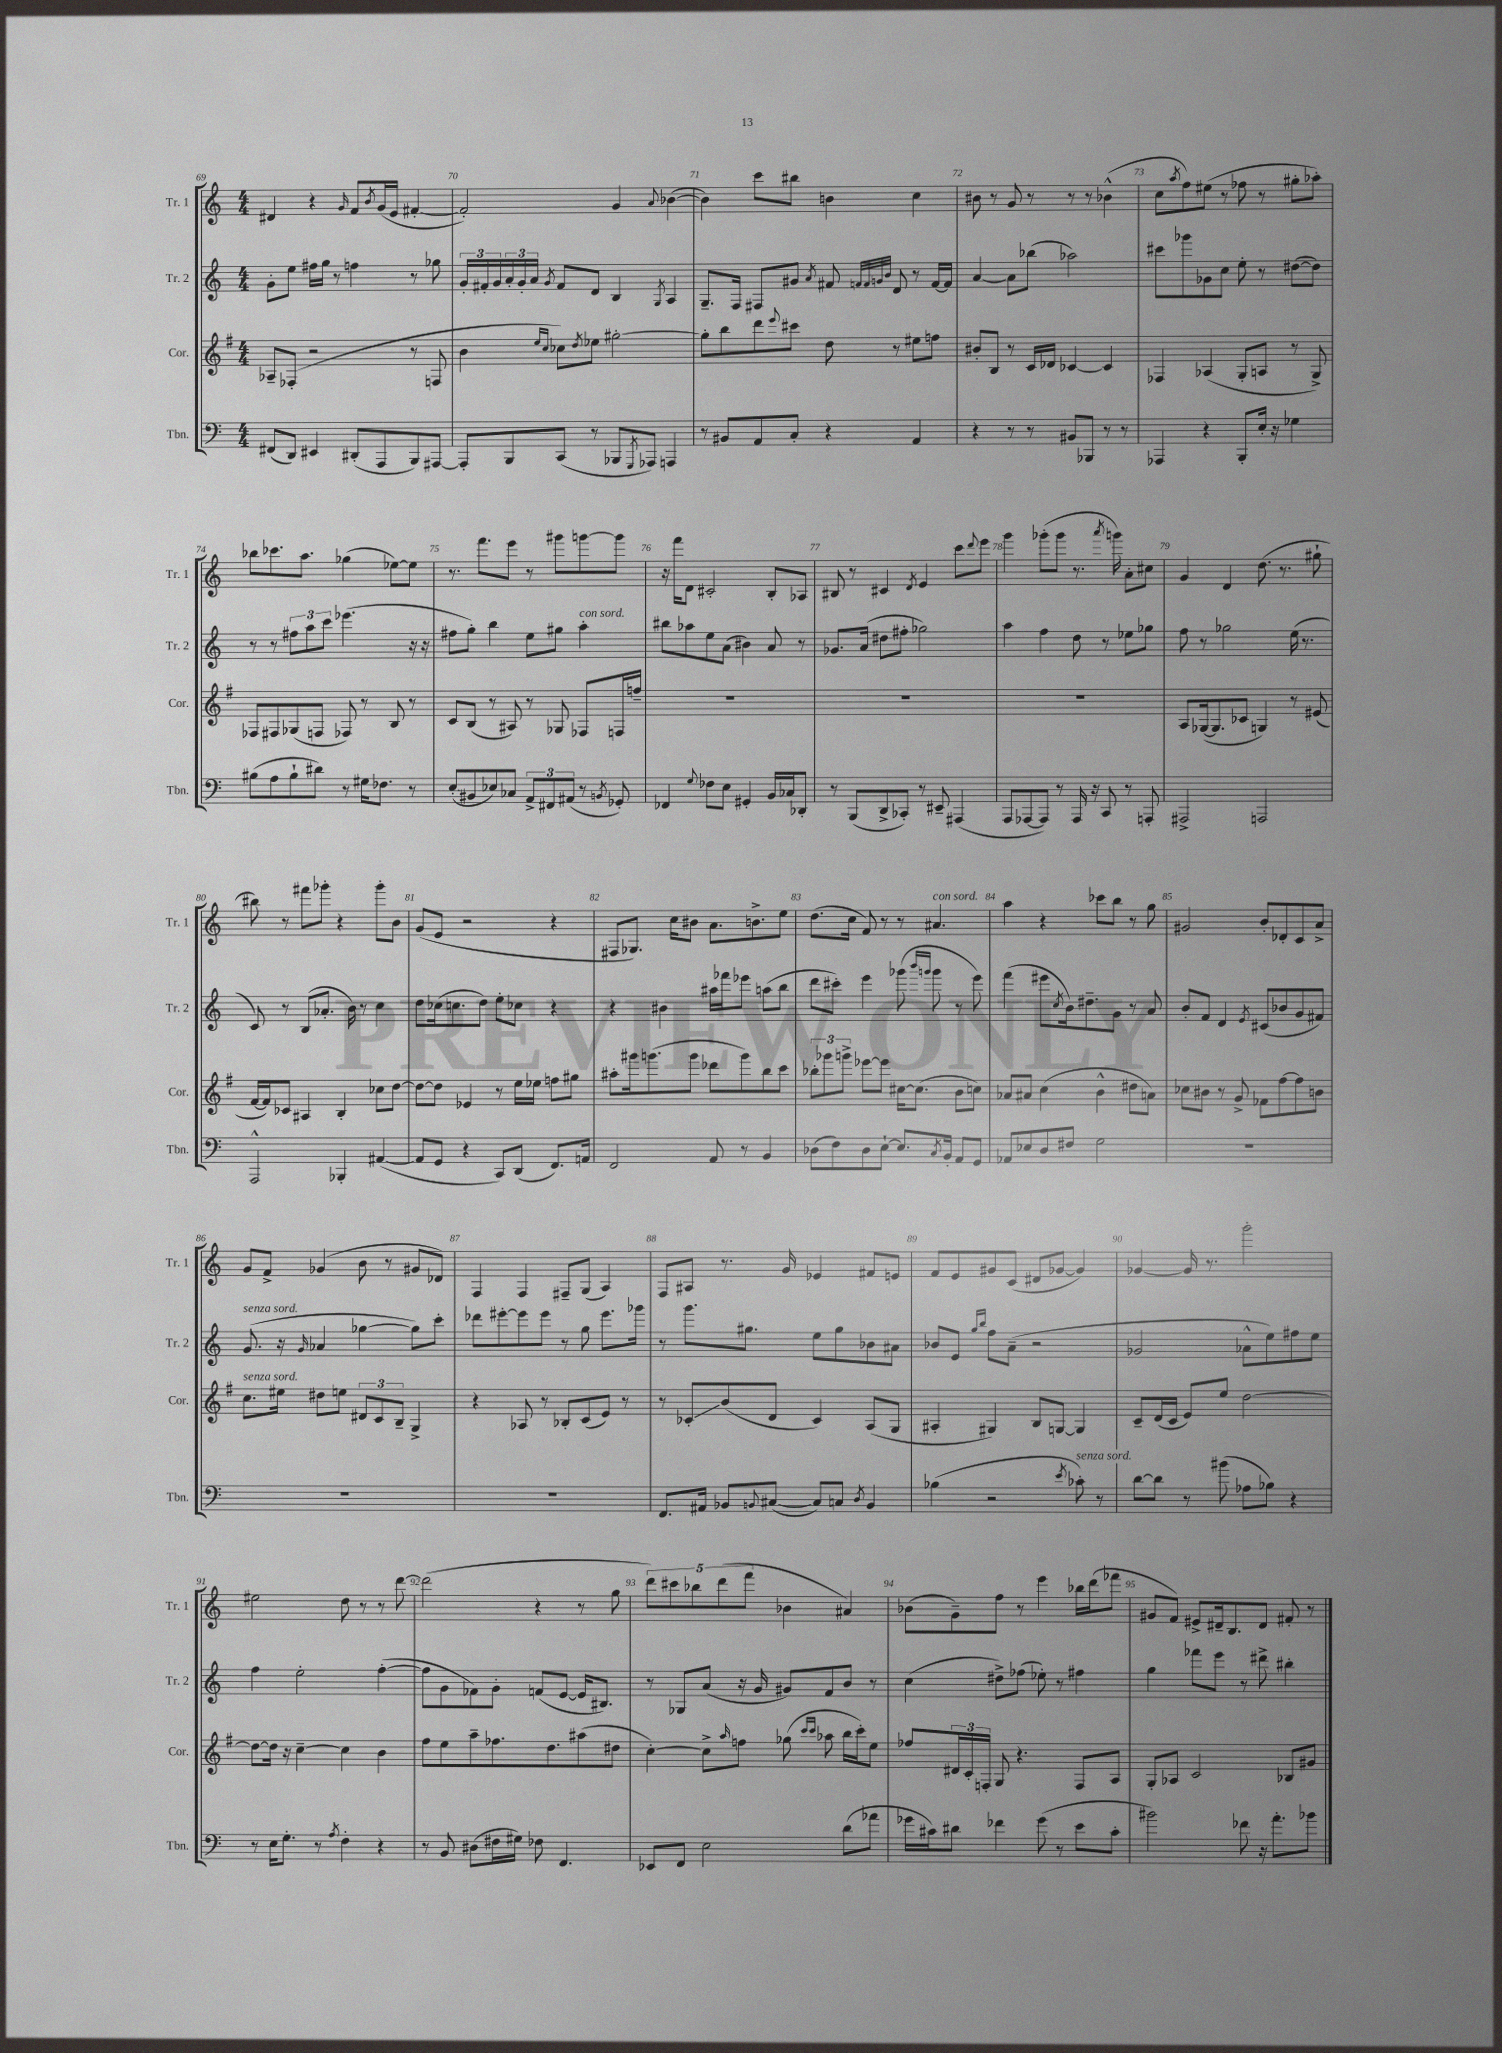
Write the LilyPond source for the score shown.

<<
\new StaffGroup <<
\new Staff = "s0" \with { instrumentName = "Tr. 1" shortInstrumentName = "Tr. 1" } {
    \clef treble \key c \major \numericTimeSignature \time 4/4
    dis'4 r4 \grace { g'16 } f'8 \acciaccatura { b'8 } g'16( e'16 fis'4~-. |
    fis'2-.) g'4 \appoggiatura { a'8 } bes'4~( |
    bes'4) c'''8 bis''8 b'4 c''4 |
    bis'8 r8 g'8 r8 r8 r8 bes'4-^( |
    c''8 \acciaccatura { a''8 } f''8) eis''8( r8 fes''8 r8 gis''8-. aes''8-.) |
    bes''8 ces'''8. a''8. ges''4( ees''8~) ees''8 |
    r8. f'''8. e'''8 r8 gis'''8 g'''8~ g'''8 |
    r16 f'''16 d'8 cis'2-. b8-. aes8 |
    bis8 r8 cis'4 \acciaccatura { d'8 } e'4 c'''8 \appoggiatura { d'''8 } e'''8 |
    g'''4 ges'''8-.( ges'''8 r8. \acciaccatura { a'''8 } g'''16) a'8-. cis''8 |
    g'4 d'4 d''8.( r8. gis''8-! |
    bis''8) r8 fis'''8 ges'''8-. r4 ges'''8-. b'8 |
    g'8( e'8 r2 r4 |
    fis8 ges8.) c''16 bis'8 a'8. b'8.-> e''8 |
    d''8.( c''16 f'8) r8 r8 ais'4.^\markup { \italic "con sord." } |
    a''4 r4 ces'''8 b''8 r8 g''8 |
    gis'2 b'8-. des'8-. c'8 a'8-> |
    g'8 f'8-> ges'4( b'8 r8 gis'8 des'8) |
    f4 f4 fis8-- g8( a4) |
    f8 ais8 r8. g'16 ees'4 fis'8 e'8 |
    f'8 e'8 gis'8 c'8( dis'8 ges'8~ ges'4) |
    ges'4~ ges'16 r8. g'''2-. |
    eis''2 d''8 r8 r8 d'''8~ |
    d'''2( r4 r8 g''8 |
    \tuplet 5/4 { d'''8) cis'''8 bes''8 d'''8( f'''8 } bes'4 ais'4) |
    bes'8( g'8--) f''8 r8 e'''4 bes''16 d'''16( fes'''8 |
    gis'8 f'8) eis'8-> dis'16-- b8. dis'8 fis'8-. r8 \bar "|." |
}
\new Staff = "s1" \with { instrumentName = "Tr. 2" shortInstrumentName = "Tr. 2" } {
    \clef treble \key c \major \numericTimeSignature \time 4/4
    g'8-. e''8 fis''16 g''16 r8 f''4 r8 ges''8 |
    \tuplet 3/2 { g'16-. fis'16-. g'16 } \tuplet 3/2 { a'16-. g'16-. a'16 } \acciaccatura { g'8 } fis'8 d'8 b4 \acciaccatura { g8 } a4 |
    g8.-- f16 fis8 gis'8 \acciaccatura { a'8 } fis'8 \grace { f'32 f'32 g'32 b'32 } d'8 r8 f'16~ f'16 |
    a'4~ a'8 bes''8( aes''2) |
    cis'''8 ges'''8 ges'8 c''8 e''8-. r8 dis''8~( dis''8) |
    r8 r8 \tuplet 3/2 { fis''8 a''8 c'''8 } ees'''4.( r16 r16 |
    fis''8 g''8-.) b''4 e''8 gis''8 a''4-.^\markup { \italic "con sord." } |
    bis''8 aes''8 e''8 a'8( bis'4) a'8 r8 |
    ges'8. a'16( dis''8 fis''8-. ges''2) |
    a''4 f''4 d''8 r8 ees''8 ges''8 |
    f''8 r8 ges''2 e''16( r8. |
    c'8) r8 b8( aes'8.-. b'16) r8 c''4 |
    d''8 ces''16( c''8. d''8) e''8-. ces''8 r4 |
    r4 bis'4 ais''16 fes'''16 ees'''8 a''8( b''8 |
    d'''8 cis'''8-.) e'''4 ges'''8( \grace { b'''16 g'''16 } g'''8 r8 e'''8) |
    f'''4( eis'''8 \acciaccatura { c''8 } b'16) dis''8.-- g'8 r8 a'8 |
    b'8-. f'8 d'4 \acciaccatura { e'8 } cis'8( bes'8 g'8 fis'8) |
    g'8.^\markup { \italic "senza sord." }( r16 \grace { g'16 } aes'4 ges''4~ ges''8) c'''8-. |
    des'''8 eis'''8~-. eis'''8 eis'''8 r8 g''8 eis'''8. ges'''16 |
    r8 g'''8. gis''8. e''8 gis''8 bes'8 ais'8 |
    bes'8 e'8 \grace { g''16 b''16 } f''8 a'8--( r2 |
    ges'2 aes'8-^ e''8) fis''8 e''8 |
    f''4 e''2-. f''4~-.( |
    f''8 g'8 fes'8) g'8-. f'8( e'8~ e'16 bis8.) |
    r8 ges8 a'8( r16 g'16 gis'8) f'8 b'8 r8 |
    c''4( dis''8->) fes''8( ees''8-.) r8 fis''4 |
    g''4 fes'''8 e'''8 r8 dis'''8-> bis''4-. \bar "|." |
}
\new Staff = "s2" \with { instrumentName = "Cor." shortInstrumentName = "Cor." } {
    \clef treble \key g \major \numericTimeSignature \time 4/4
    aes8-- fes8-.( r2 r8 f8 |
    b'4 \grace { e''16 c''16 } ces''8) \acciaccatura { d''8 } ees''8 gis''2~-. |
    gis''8-. b''8 d'''8 \appoggiatura { e'''8 } cis'''8 d''8 r8 eis''8 f''8 |
    bis'8-. b8 r8 c'16 des'16 ces'4~ ces'4 |
    fes4 aes4( g8-. a8 r8 g8->) |
    fes8 fis8 ges8( f8 fes8) r8 b8 r8 |
    c'8 b8( r8 ais8) r8 ges8 fes8 f16 f''16-- |
    R1 |
    R1 |
    R1 |
    a8 ges16~( ges8. ces'8 g4) r8 eis'8( |
    fis'16~ fis'16) ces'8 ais4 b4-. ces''8 d''8~ |
    d''8~ d''8 ees'4 r8 e''16 ees''16 f''8 gis''8 |
    ais''8-. gis'''16 g'''8.( g'''8 des'''8 g'''8) b''8 c'''8 |
    \tuplet 3/2 { bes''8-. ges'''8 g'''8-> } ees'''8~ ees'''8 cis''16~ cis''8.( b'8 c''8) |
    aes'8 ais'8 c''4( b'4-^ dis''8 a'8) |
    ces''8 bis'8 r8 g'8-> fes'8 fis''8~ fis''8 b'8 |
    c''8.^\markup { \italic "senza sord." } eis''16 dis''8 e''8 \tuplet 3/2 { dis'8 c'8 b8-- } g4-> |
    r4 aes8 r8 bes8-. c'8( e'8) r8 |
    r8 ces'8-.\glissando b'8( d'8 ces'4) a8( g8 |
    ais4-. gis4) b8 g8~ g4 |
    c'8-- d'16( c'16 e'8) e''8 d''2~ |
    d''8~ d''16 r16 c''4~-- c''4 b'4 |
    fis''8 e''8 a''8-- fes''8. d''8. ais''8( dis''8 |
    c''4~-.) c''8-> \grace { a''16 } f''8 ges''8( \grace { c'''16 c'''16 } aes''8 b''16 c'''16-.) e''8 |
    fes''8 \tuplet 3/2 { dis'16 c'16-. f16-. } g8 r4. f8 a8 |
    g8-. aes8 c'2 bes8 gis'8 \bar "|." |
}
\new Staff = "s3" \with { instrumentName = "Tbn." shortInstrumentName = "Tbn." } {
    \clef bass \key c \major \numericTimeSignature \time 4/4
    fis,8( d,8) eis,4 dis,8-.( a,,8 b,,8) ais,,8~ |
    ais,,8-. b,,8 c,8( r8 bes,,8 \acciaccatura { g,,8 } aes,,8) a,,4 |
    r8 bis,8 a,8 c8-. r4 a,4 |
    r4 r8 r8 bis,8 bes,,8 r8 r8 |
    aes,,4 r4 b,,8-. e16-. r16 ges4 |
    bis8( a8 bis8-! dis'8) r8 gis16 fes8. r8 |
    e8-.\glissando( bis,8 ees8) ces8 \tuplet 3/2 { a,8-> fis,8 ais,8( } r8 \acciaccatura { b,8 } ges,8-.) |
    fes,4 \appoggiatura { g8 } fes8 e8 gis,4-. b,16 ces16 des,8-. |
    r8 b,,8( d,8-> ces,8-.) r8 eis,8-- ais,,4( |
    a,,8 aes,,8~ aes,,8) r8 aes,,16 r16 c,8 r8 a,,8-. |
    ais,,2-> a,,2 |
    a,,2-^ bes,,4-. ais,4~( |
    ais,8 g,8 r4 c,8) d,8( f,8.) a,16 |
    f,2 a,8 r8 b,4 |
    des8( f8) des8 e8~-! e8. \acciaccatura { c8 } b,16-. a,8 g,8 |
    aes,8 ees8 d8 fis8 g2 |
    R1 |
    R1 |
    R1 |
    f,8. ais,16 bes,8 \appoggiatura { b,8 } cis8~( cis8) c8 \acciaccatura { d8 } b,4 |
    bes4( r2 \acciaccatura { e'8 } ces'8-.^\markup { \italic "senza sord." }) r8 |
    d'8~ d'8 r8 bis'8( aes8 bes8) r4 |
    r8 e16 g8.-. r8 \acciaccatura { a8 } f4-. r4 |
    r8 b,8 dis8( fis16 gis16) fes8 f,4. |
    ees,8 f,8 e2 d'8( aes'8 |
    ges'16 cis'16) dis'8 fes'4 ges'8( r8 e'8 cis'8-. |
    bis'2) fes'8 r16 a'8.-. bes'8 \bar "|." |
}
>>
>>
\layout { \context { \Score currentBarNumber = #69 \override BarNumber.break-visibility = ##(#f #t #t) barNumberVisibility = #all-bar-numbers-visible } }
